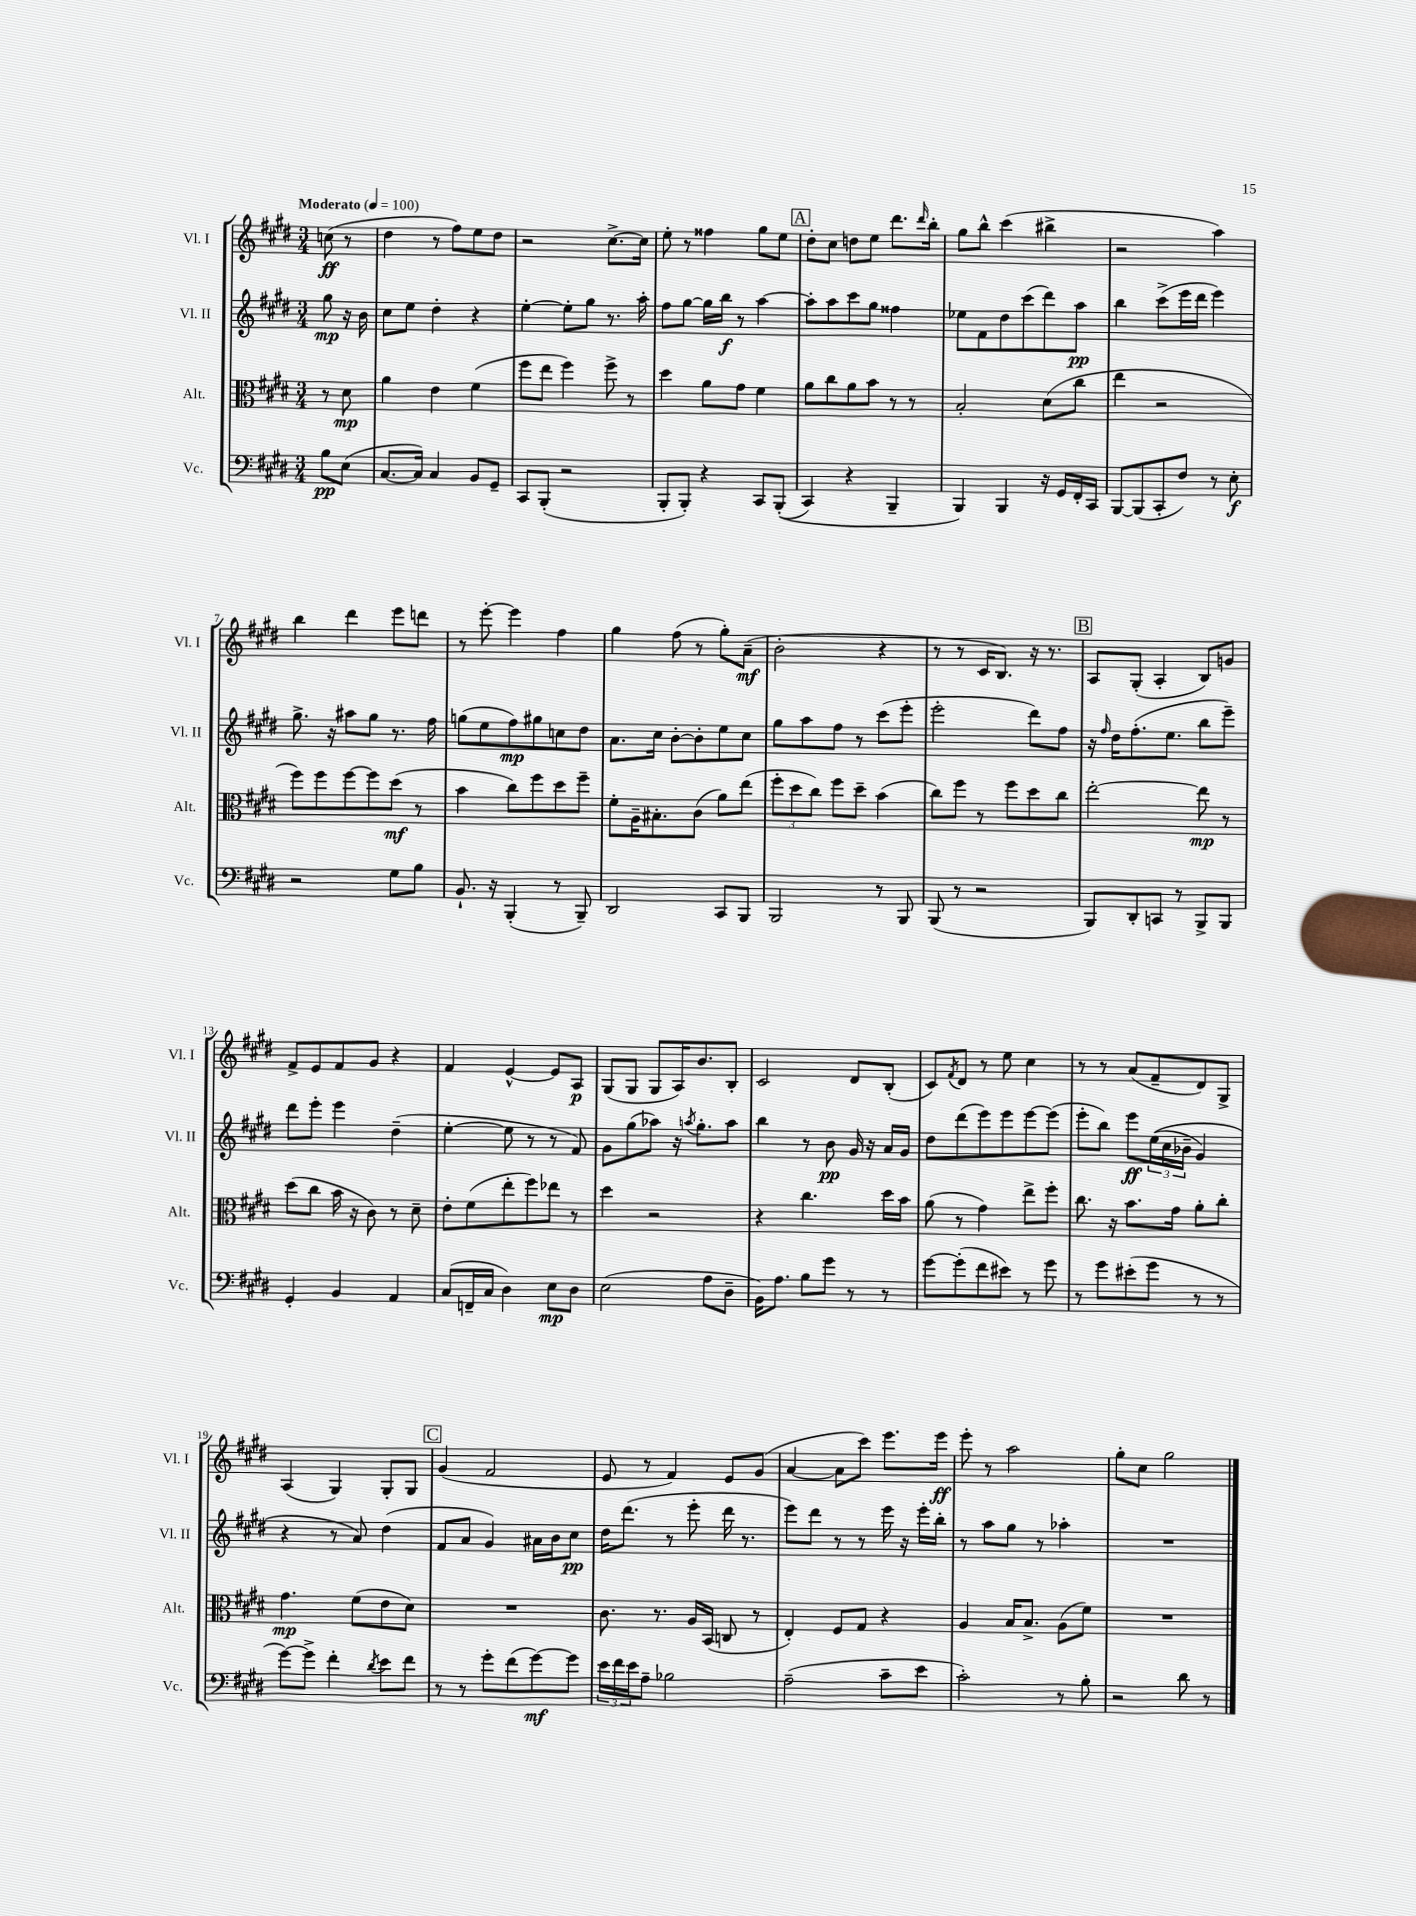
<<
\new StaffGroup <<
\new Staff = "s0" \with { instrumentName = "Vl. I" shortInstrumentName = "Vl. I" } {
    \clef treble \key e \major \numericTimeSignature \time 3/4 \partial 4 \tempo "Moderato" 4 = 100
    c''8\ff( r8 |
    dis''4 r8 fis''8) e''8 dis''8 |
    r2 cis''8.~-> cis''16 |
    e''8-. r8 fisis''4 gis''8 e''8 |
    \mark \markup { \box "A" } dis''8-. cis''8 d''8 e''8 dis'''8. \grace { dis'''16 } b''16-. |
    gis''8 b''8-^ cis'''4( bis''4-> |
    r2 a''4) |
    b''4 dis'''4 e'''8 d'''8 |
    r8 e'''8~-. e'''4 fis''4 |
    gis''4 fis''8( r8 gis''8-.) a'8--\mf( |
    b'2-. r4 |
    r8 r8 cis'16 b8.) r16 r8. |
    \mark \markup { \box "B" } a8 gis8-.( a4-. b8) g'8 |
    fis'8-> e'8 fis'8 gis'8 r4 |
    fis'4 e'4~-^ e'8 a8\p |
    gis8( gis8 gis8 a16) b'8. b8-. |
    cis'2 dis'8 b8-.( |
    cis'8) \acciaccatura { fis'8 } dis'8 r8 e''8 cis''4 |
    r8 r8 a'8( fis'8-- dis'8) gis8-> |
    a4( gis4) gis8-. gis8 |
    \mark \markup { \box "C" } gis'4( fis'2 |
    e'8 r8 fis'4) e'8 gis'8( |
    a'4~ a'8 cis'''8) e'''8. e'''16\ff |
    e'''8-. r8 a''2 |
    gis''8-. cis''8 gis''2 \bar "|." |
}
\new Staff = "s1" \with { instrumentName = "Vl. II" shortInstrumentName = "Vl. II" } {
    \clef treble \key e \major \numericTimeSignature \time 3/4 \partial 4
    gis''8\mp r16 b'16 |
    cis''8 e''8 dis''4-. r4 |
    e''4~-. e''8-. gis''8 r8. a''16-. |
    fis''8 gis''8~ gis''16 b''16\f r8 a''4~ |
    \mark \markup { \box "A" } a''8-. a''8 cis'''8 gis''8 fisis''4 |
    ees''8 fis'8 dis''8 cis'''8( dis'''8) a''8\pp |
    b''4 cis'''8->( e'''16 dis'''16 e'''4) |
    gis''8.-> r16 ais''8 gis''8 r8. fis''16 |
    g''8( e''8 fis''8\mp) gis''8 c''8 dis''8 |
    a'8. cis''16 b'8~-. b'8-. e''8 cis''8 |
    gis''8 a''8 fis''8 r8 cis'''8( e'''8-. |
    e'''2-. dis'''8) fis''8 |
    \mark \markup { \box "B" } r16 \grace { fis''16 } dis''16 fis''8.-.( e''8. b''8 e'''8--) |
    dis'''8 e'''8-. e'''4 dis''4--( |
    e''4~-. e''8 r8 r8 fis'8) |
    gis'8 gis''8( aes''8) r16 \acciaccatura { a''8 } gis''8.-. a''8 |
    b''4 r8 b'8\pp gis'16 r16 a'16 gis'16 |
    dis''8 dis'''8( e'''8) e'''8 e'''8~ e'''8( |
    e'''8-. b''8) e'''8\ff \tuplet 3/2 { e''16(\( cis''16 bes'16-- } gis'4) |
    r4 r8 a'8\) dis''4( |
    \mark \markup { \box "C" } fis'8 a'8 gis'4) ais'16 b'16 cis''8\pp |
    dis''16 dis'''8.( r8 e'''8-. dis'''16 r8. |
    e'''8) dis'''8 r8 r8 e'''16 r16 e'''16-. b''16-. |
    r8 a''8 gis''8 r8 aes''4-. |
    R2. \bar "|." |
}
\new Staff = "s2" \with { instrumentName = "Alt." shortInstrumentName = "Alt." } {
    \clef alto \key e \major \numericTimeSignature \time 3/4 \partial 4
    r8 dis'8\mp |
    a'4 e'4 fis'4( |
    fis''8 e''8 fis''4) fis''8-> r8 |
    dis''4 a'8 gis'8 fis'4 |
    \mark \markup { \box "A" } a'8 cis''8 a'8 b'8 r8 r8 |
    b2-. dis'8( cis''8 |
    e''4 r2 |
    fis''8) fis''8 fis''8~ fis''8 dis''8\mf( r8 |
    b'4 cis''8) fis''8 dis''8 fis''8-- |
    fis'8-. a16-- bis8.-. cis'8( a'8) e''8( |
    \tuplet 3/2 { fis''8-. dis''8 cis''8) } fis''8 dis''8-- b'4( |
    cis''8) fis''8 r8 fis''8 dis''8 cis''8 |
    \mark \markup { \box "B" } e''2~-. e''8\mp r8 |
    dis''8( cis''8 b'16 r16 cis'8) r8 dis'8-- |
    e'8-. fis'8( e''8-. fis''8) ees''8 r8 |
    dis''4 r2 |
    r4 cis''4. dis''16 b'16 |
    a'8( r8 gis'4) e''8-> fis''8-. |
    cis''8. r16 b'8. gis'16 a'8-. cis''8-. |
    gis'4.\mp fis'8( e'8 dis'8) |
    \mark \markup { \box "C" } R2. |
    cis'8. r8. a16 b,16( c8 r8 |
    e4-.) fis8 gis8 r4 |
    a4 b16 b8.-> a8( fis'8) |
    R2. \bar "|." |
}
\new Staff = "s3" \with { instrumentName = "Vc." shortInstrumentName = "Vc." } {
    \clef bass \key e \major \numericTimeSignature \time 3/4 \partial 4
    b8\pp e8( |
    cis8.~ cis16) cis4 b,8 gis,8-- |
    cis,8 b,,8-.( r2 |
    b,,8-. b,,8-.) r4 cis,8 b,,8-.(\( |
    \mark \markup { \box "A" } cis,4) r4 b,,4-- |
    b,,4\) b,,4 r16 gis,16 fis,16-. cis,16 |
    b,,8~ b,,8( cis,8-. fis8) r8 e8-.\f |
    r2 gis8 b8 |
    b,8.-! r16 b,,4-.( r8 b,,8--) |
    dis,2 cis,8 b,,8 |
    b,,2 r8 b,,8 |
    b,,8( r8 r2 |
    \mark \markup { \box "B" } b,,8) dis,8-. c,8 r8 b,,8-> b,,8 |
    gis,4-. b,4 a,4 |
    cis8( f,16-- cis16 dis4) e8\mp dis8 |
    e2( a8 dis8-- |
    b,16) a8. b8 gis'8 r8 r8 |
    gis'8~ gis'8-.( fis'8 eis'8) r8 gis'8 |
    r8 gis'8 eis'8-.( gis'8 r8 r8 |
    gis'8~) gis'8-> fis'4-. \acciaccatura { dis'8 } e'8 fis'8 |
    \mark \markup { \box "C" } r8 r8 gis'8-. fis'8( gis'8~\mf) gis'8 |
    \tuplet 3/2 { e'16 fis'16 e'16 } a8-- bes2 |
    a2--( cis'8-- e'8 |
    cis'2-.) r8 b8-. |
    r2 dis'8 r8 \bar "|." |
}
>>
>>
